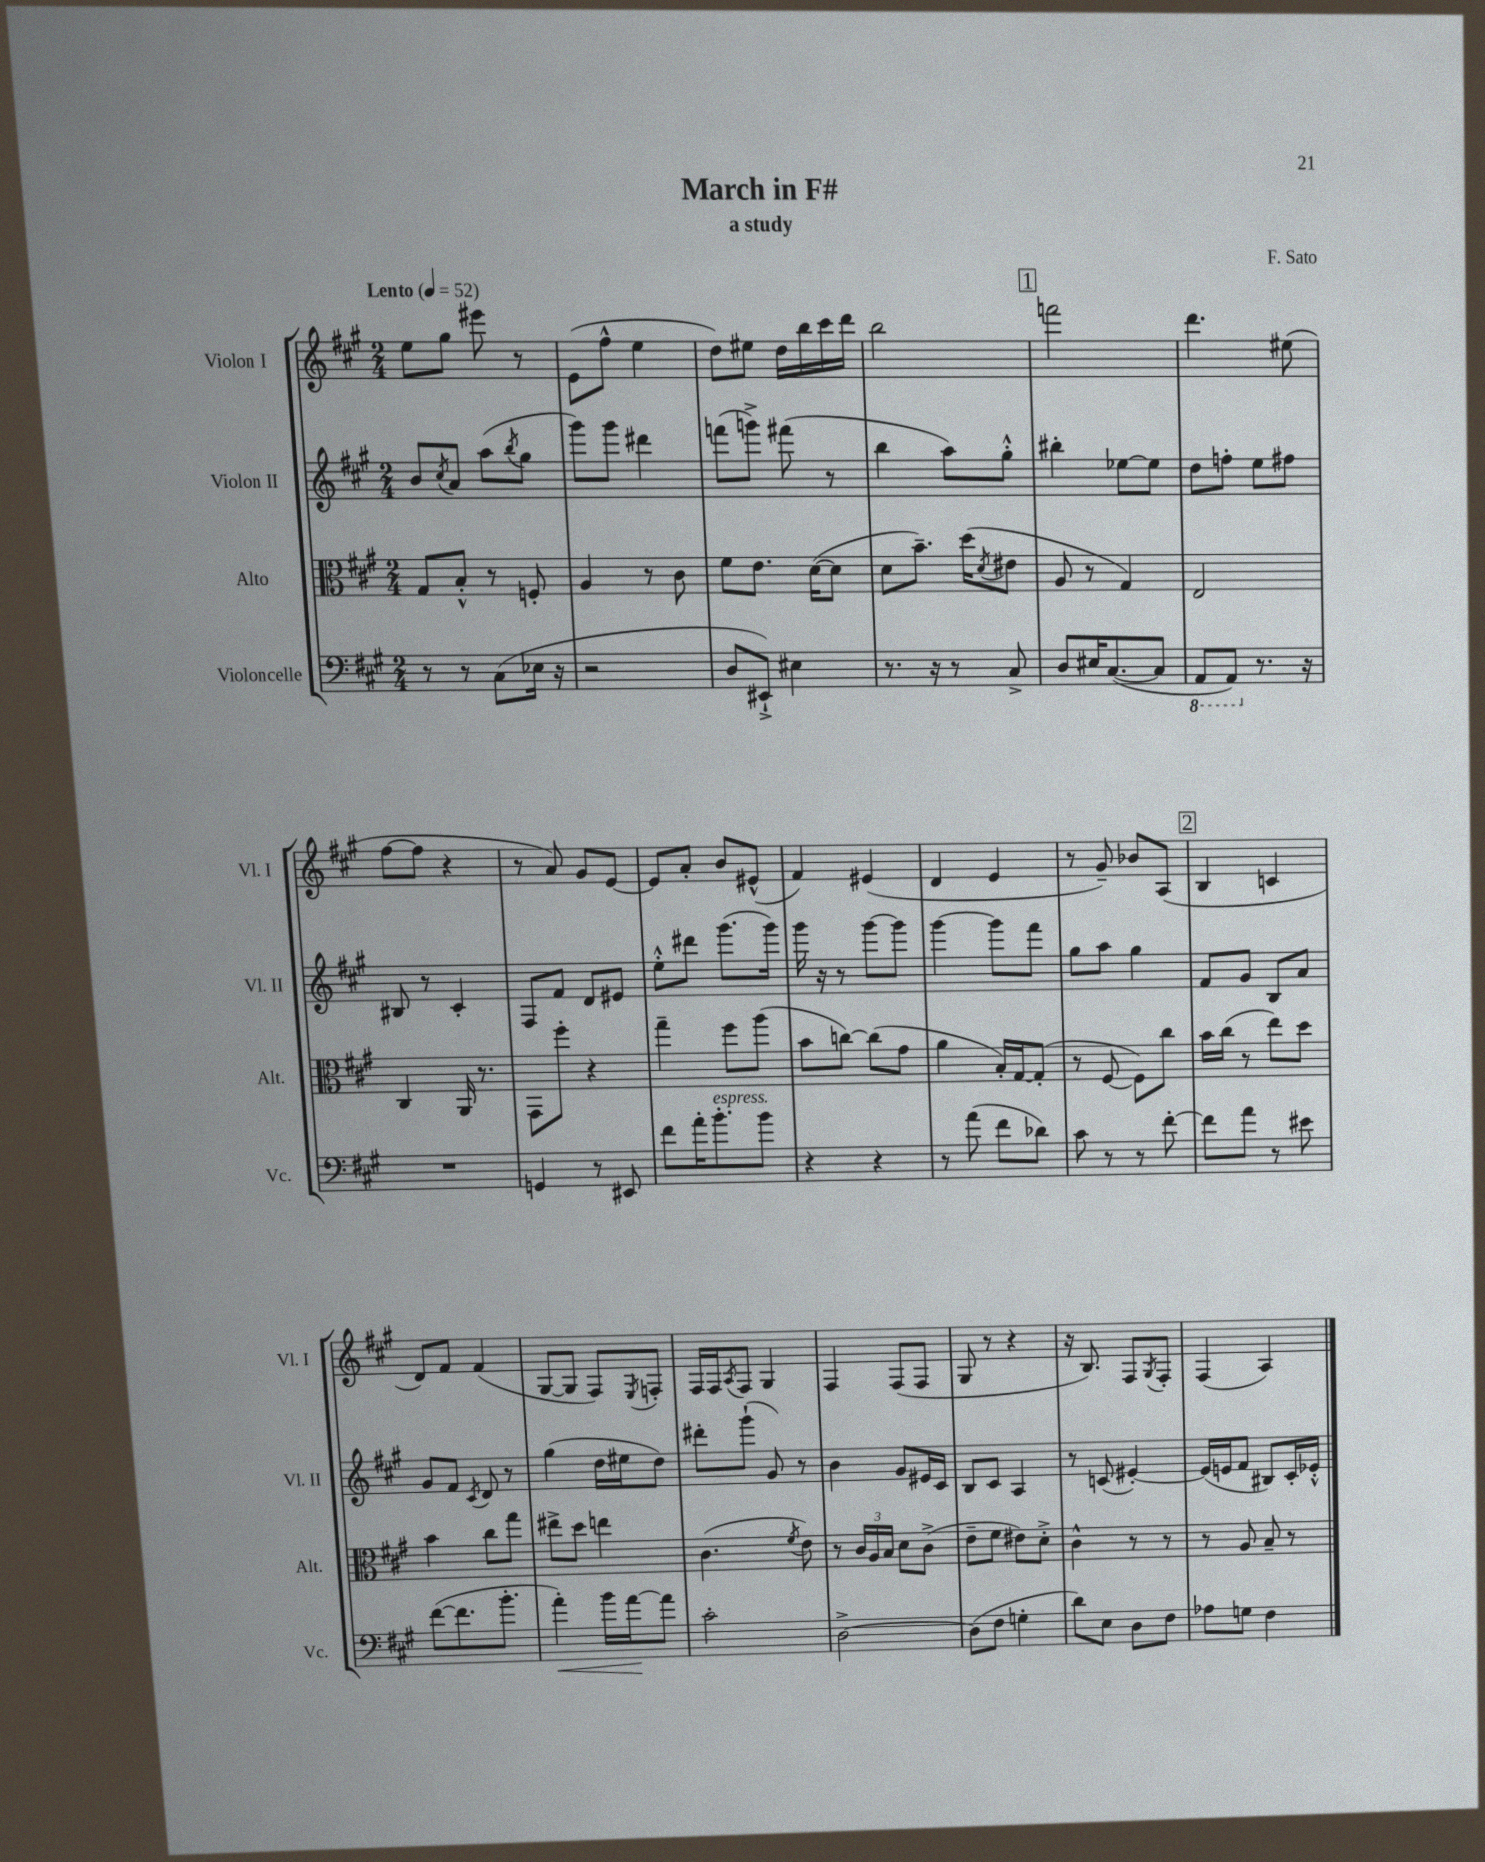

**kern	**kern	**kern	**kern
*staff4	*staff3	*staff2	*staff1
*clefF4	*clefC3	*clefG2	*clefG2
*k[f#c#g#]	*k[f#c#g#]	*k[f#c#g#]	*k[f#c#g#]
*M2/4	*M2/4	*M2/4	*M2/4
*MM52	*MM52	*MM52	*MM52
8r	8G#/L	8b/L	8ee\L
.	.	8qcc#/	.
8r	8B'^^/J	8a/J	8gg#\J
(8C#\L	8r	(8aa\L	8eee#\
.	.	8qbb/	.
16E-\Jk	8F'/	8gg#\J	8r
16r	.	.	.
=	=	=	=
2r	4A/	8ggg#\L)	(8e\L
.	.	8ggg#\J	8ff#^^\J
.	8r	4ddd#\	4ee\
.	8c#\	.	.
=	=	=	=
8D/L	8f#\L	(8fff\L	8dd\L)
8EE#`^/J)	8.e\J	8ggg^\J)	8ee#\J
4E#\	.	(8fff#\	16dd\LL
.	([16d\LK	.	16bb\
.	8d\]J	8r	16ccc#\
.	.	.	16ddd\JJ
=	=	=	=
8.r	8d\L	4bb\	2bb\
.	8.b~\J)	.	.
16r	.	.	.
8r	.	8aa\L)	.
.	(16dd\LK	.	.
.	8qd/	.	.
8C#^/	8e#\J	8gg#'^^\J	.
=	=	=	=
8D/L	8A/	4bb#'\	2fff\
16E#/K	8r	.	.
([8.C#/	.	.	.
.	4G#/)	[8ee-\L	.
8C#/]J	.	8ee-\]J	.
=	=	=	=
8AAA/L	2E/	8dd\L	4.ddd\
8AAA/J)	.	8ff'\J	.
8.r	.	8ee\L	.
.	.	8ff#\J	(8ee#\
16r	.	.	.
=	=	=	=
2r	4C#/	8B#/	[8ff#\L
.	.	8r	8ff#\]J
.	16AA/	4c#'/	4r
.	8.r	.	.
=	=	=	=
4GG/	8GG#\L	8F#/L	8r
.	8ff#'\J	8f#/J	8a/)
8r	4r	8d/L	8g#/L
8EE#/	.	8e#/J	[8e/J
=	=	=	=
8f#\L	4gg#~\	8ee'^^\L	8e/]L
16a'\K	.	8ddd#\J	8a'/J
8.b'\	.	.	.
.	8ff#\L	(8.ggg#\L	8b/L
8b\J	(8aa\J	.	(8e#^^/J
.	.	16ggg#\Jk)	.
=	=	=	=
4r	8b\L	16ggg#\	4f#/)
.	.	16r	.
.	[8cc\J)	8r	.
4r	(8cc\]L	[8ggg#\L	(4e#/
.	8g#\J	8ggg#\]J	.
=	=	=	=
8r	4a\	[4ggg#\	4d/
(8a\	.	.	.
8f#\L	16B'/LL)	8ggg#\]L	4e/
.	[16G#/J	.	.
8d-\J)	(8G#'/]J	8fff#\J	.
=	=	=	=
8c#\	8r	8gg#\L	8r
8r	[8F#/	8aa\J	8g#~/)
8r	8F#\]L)	4gg#\	8b-/L
[8f#'\	8cc#\J	.	(8A/J
=	=	=	=
8f#\]L	16b\LL	8f#/L	4B/
.	(16cc#\JJ	.	.
8a\J	8r	8g#/J	.
8r	8ee\L)	8B/L	4c/
8e#\	8dd\J	8a/J	.
=	=	=	=
([8f#\L	4b\	8g#/L	8d/L)
8.f#\]	.	8f#/J	8f#/J
.	.	8qc#/	.
.	8cc#\L	8d/	(4f#/
8.b'\J	.	.	.
.	8gg#\J	8r	.
=	=	=	=
4a'\)	8ee#^\L	(4gg#\	[8G#/L
.	8dd\J	.	8G#/]J
16b\LL	4ee\	16dd\LL	8F#/L)
[16a\J	.	16ee#\J	.
.	.	.	8qE/
8a\]J	.	8dd\J)	8F'/J
=	=	=	=
2c#'\	(4.c#\	8ddd#'\L	16F#/LL
.	.	.	16F#/J
.	.	.	8qA/
.	.	(8ggg#`\J	8F#/J
.	.	8g#/)	4G#/
.	8qf#/	.	.
.	8e\)	8r	.
=	=	=	=
[2D^\	8r	4b\	4F#/
.	24c#/LL	.	.
.	24A/	.	.
.	24B/JJ	.	.
.	8d\L	8g#/L	(8F#/L
.	(8c#^\J	16e#/L	8F#/J
.	.	16c#/JJ	.
=	=	=	=
(8D\]L	8e~\L	8B/L	8G#/
8F#\J	8f#\J	8c#/J	8r
4G'\	8e#\L)	4A/	4r
.	8d'^\J	.	.
=	=	=	=
8d\L)	4c#^^\	8r	16r
.	.	.	8.B/)
8E\J	.	(8c/	.
8D\L	8r	[4e#'/)	8F#/L
.	.	.	8qG#/
8F#\J	8r	.	8F#'/J
=	=	=	=
8A-\L	8r	(16e#/]LL	(4F#/
.	.	16e/J	.
8G\J	8A/	8f#/J	.
4F#\	8B~/	8B#/L)	4A/)
.	8r	16c#'/L	.
.	.	16e-'^^/JJ	.
==	==	==	==
*-	*-	*-	*-
